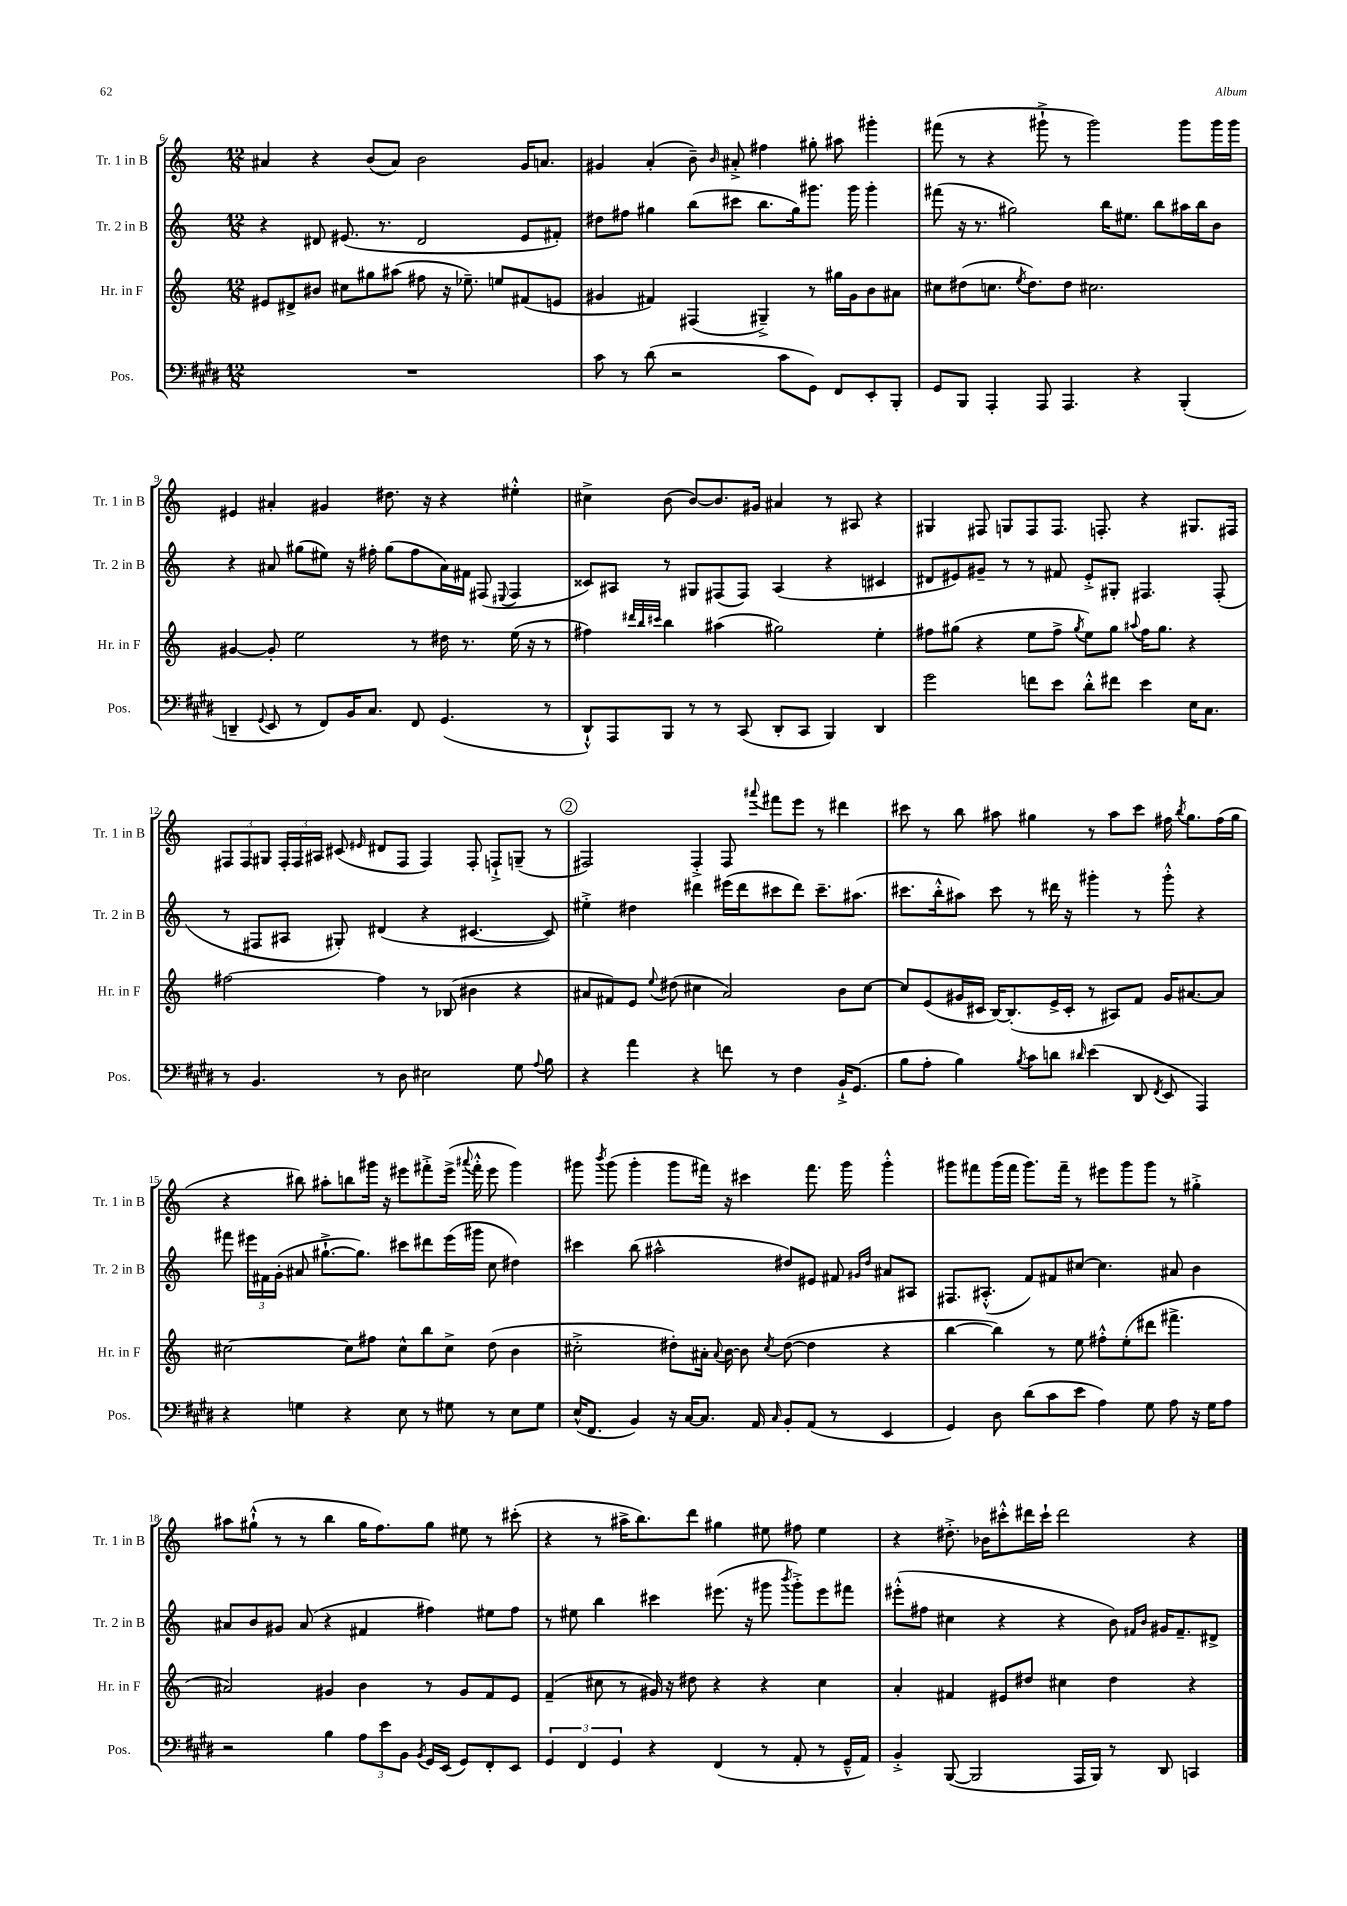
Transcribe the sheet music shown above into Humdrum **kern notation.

**kern	**kern	**kern	**kern
*staff4	*staff3	*staff2	*staff1
*clefF4	*clefG2	*clefG2	*clefG2
*k[f#c#g#d#]	*k[]	*k[]	*k[]
*M12/8	*M12/8	*M12/8	*M12/8
1.r	8e#/L	4r	4a#/
.	8d#^/	.	.
.	8b#/J	8d#/	4r
.	8cc#\L	(8.e#/	.
.	8gg#\	.	(8b/L
.	.	8.r	.
.	(8aa#\J	.	8a#/J)
.	8ff#\	2d#/	2b\
.	16r	.	.
.	8.ee-~\)	.	.
.	8ee/L	.	.
.	(8f#/	8e#/L	16g/LK
.	.	.	8.a/J
.	8e/J	8f#'/J)	.
=	=	=	=
8c#\	4g#/	8dd#\L	4g#/
8r	.	8ff#\J	.
(8d#\	4f#/)	4gg#\	(4a'/
2r	.	.	.
.	(4F#/	(8bb\L	8b~\)
.	.	.	16qqb/
.	.	8ccc#\J	8a#'^/
.	4G#~^/)	8.bb\L	4ff#\
8c#\L	.	.	.
.	.	16gg#\k)	.
8GG#\J)	8r	8.ggg#\J	8gg#'\
8FF#/L	16gg#\LL	.	8aa#\
.	16g#\J	16ggg#\	.
8EE'/	8b\	4ggg#'\	4ggg#'\
8BBB'/J	8a#\J	.	.
=	=	=	=
8GG#/L	8cc#\L	(8fff#\	(8fff#\
8BBB/J	(8dd#\	16r	8r
.	.	8.r	.
4AAA'/	8.cc\J	.	4r
.	.	2gg#\)	.
.	8qee/	.	.
.	8.dd#\L)	.	.
8AAA/	.	.	8ggg#`^\
4.AAA/	8dd#\J	.	8r
.	2.cc#\	.	2ggg#\)
.	.	16bb\LK	.
.	.	8.ee#\J	.
4r	.	.	.
.	.	8bb\L	.
(4BBB'/	.	16aa#\L	8ggg#\L
.	.	16bb\J	.
.	.	8b\J	16ggg#\L
.	.	.	16ggg#\JJ
=	=	=	=
4DD~/	[4g#/	4r	4e#/
8qqGG#/	.	.	.
8EE/	8g#'/]	8a#/	4a#'/
8r	2ee\	(8gg#\L	.
8FF#/L)	.	8ee#\J)	4g#/
16BB/K	.	16r	.
8.C#/J	.	16ff#'\	.
.	.	(8gg#\L	8.dd#\
8FF#/	8r	8ff#\	.
.	.	.	16r
(4.GG#/	16dd#\	16a#\L)	4r
.	8.r	16f#\JJ	.
.	.	(8F#/	.
.	.	8qqE#/	.
.	(16ee\	4F#/	4ee#'^^\
.	16r	.	.
8r	8r	.	.
=	=	=	=
8DD#`^^/L)	4ff#\)	8c##/L)	4cc#^\
8AAA/	.	8A#/J	.
.	32qqddd#/LLL	.	.
.	32qqbb/	.	.
.	32qqccc#/JJJ	.	.
8BBB/J	4bb\	8r	(8b\
8r	.	8G#/L	[8b/L)
8r	(4aa#\	(8F#/	8.b/]
(8CC#/	.	8F#/J)	.
.	.	.	16g#/Jk
8DD#'/L	2gg#\)	(4A#/	4a#/
8CC#/J	.	.	.
4BBB/)	.	4r	8r
.	.	.	8A#/
4DD#/	4ee'\	4c#/	4r
=	=	=	=
2g#\	8ff#\L	8d#/L	4G#/
.	(8gg#\J	8e#/)	.
.	4r	8g#~/J	8F#/
.	.	8r	8G/L
8f\L	8ee\L	8r	8F#/
8e\J	8ff#^\J	8f#/	8.F#/J
.	8qgg#/	.	.
8d#'^^\L	8ee\L)	8e#'^/L	.
.	.	.	8.F'/
8f#\J	8gg#\J	8G#'/J	.
.	8qqaa#/	.	.
4e\	16ff#\LK	4.F#/	4r
.	8.gg#\J	.	.
16E\LK	4r	.	8.G#/L
8.C#\J	.	.	.
.	.	(8F#'/	.
.	.	.	16F#/Jk
=	=	=	=
8r	[2ff#\	8r	12F#/L
.	.	.	12F#/
4.BB/	.	8F#/L	.
.	.	.	12G#/J
.	.	8A#/J	24F#'/LL
.	.	.	24F#/
.	.	.	24A#/JJ
.	.	8G#'/)	(8c#/
.	.	.	16qqe#/
8r	4ff#\]	(4d#/	8d#/L
8D#\	.	.	8F#/J
2E#\	8r	4r	4F#/)
.	(8B-/	.	.
.	4b#\	[4.c#/	8F#'/
.	.	.	8F`^/L
8G#\	4r	.	(8G~/J
8qqA/	.	.	.
8B\	.	8c#/])	8r
=	=	=	=
4r	8a#/L	4ee#'^\	2F#/)
.	8f#/)	.	.
4a\	8e/J	4dd#\	.
.	8qqee/	.	.
.	(8dd#\	.	.
4r	4cc#\	4ddd#\	4F#'^/
8f\	2a#/)	(16eee#\LL	8F#/
.	.	16ddd#\J	.
.	.	.	8qqaaa#/
8r	.	8ccc#\	8fff#\L
4F#\	.	8ddd#\J)	8eee\J
.	.	8.ccc#~\L	8r
16BB`^/LK	8b\L	.	4ddd#\
(8.GG#/J	.	(8.aa#\J	.
.	[8cc#\J	.	.
=	=	=	=
8B\L	8cc#/]L	8.ccc#\L	8ccc#\
8A'\J	(8e/	.	8r
.	.	16bb'^^\k	.
4B\)	16g#/L	8aa#\J)	8bb\
.	16c#/JJ	.	.
.	[16B/LK)	8ccc#\	8aa#\
.	(8.B'/]	.	.
8qB/	.	.	.
8c#\L	.	8r	4gg#\
8d\J	16e^/L	16ddd#\	.
.	16c#'/JJ	16r	.
16qqd#/	.	.	.
(4e\	8r	4ggg#'\	8r
.	8A#/L)	.	8aa#\L
8DD#/	8f/J	8r	8ccc#\J
8qFF#/	.	.	.
8EE/	16g#/LK	8ggg#'^^\	16ff#\
.	.	.	8qbb/
.	[8.a#/	.	8.gg#\L
4AAA/)	.	4r	.
.	8a#/]J	.	(16ff#\L
.	.	.	16gg#\JJ
=	=	=	=
4r	[2cc#\	8fff#\	4r
.	.	24eee#\LL	.
.	.	24f#\	.
.	.	(24g'\JJ	.
4G\	.	8a#/	8bb#\)
.	.	[8.gg#`^\L	8aa#'\L
4r	8cc#\]L	.	8bb\
.	.	8.gg#\]J)	.
.	8ff#\J	.	16ggg#\Jk
.	.	.	16r
8E\	8cc#^^\L	8ccc#\L	8eee#\L
8r	8bb\	8ddd#\	8fff#'^\
8G#\	8cc#^\J	(16eee#\L	(16eee#^\Jk
.	.	.	8qqaaa#/
.	.	16ggg#\JJ	16fff#'^^\
8r	(8dd\	8cc\	8eee#\
8E\L	4b\	4dd#\)	4ggg#\)
8G#\J	.	.	.
=	=	=	=
(16E^^/LK	2cc#'^\	4ccc#\	8ggg#\
8.FF#/J	.	.	.
.	.	.	8qbbb/
.	.	.	(8ggg#\
4BB/)	.	(8bb\	4ggg#'\
.	.	2aa#^^\	.
16r	8dd#'\L)	.	8ggg#\L
[16C#/LK	.	.	.
8.C#/]J	16a#'\Jk	.	16fff#\Jk)
.	8qqa#/	.	.
.	[16b\	.	16r
.	8b\]	.	4ccc#\
16AA/	.	.	.
16qqC#/	8qcc#/	.	.
8BB'/L	([8dd#\	8dd#/L)	.
(8AA/J	4dd#\]	8e#/J	8.fff#\
8r	.	8f#/	.
.	.	.	16ggg#\
.	.	16qqg#/LL	.
.	.	16qqdd#/JJ	.
4EE/	4r	8a#/L	4ggg#'^^\
.	.	8A#/J	.
=	=	=	=
4GG#/)	[4bb\	8.F#/L	8ggg#\L
.	.	.	8fff#\
.	.	(8.A#'^^/J	.
8D#\	4bb\])	.	(16ggg#\L
.	.	.	16fff#\JJ
(8d#\L	.	8f/L)	8.ggg#\L)
8c#\	8r	8f#/	.
.	.	.	16fff#~\Jk
8e\J	8ee\	[8cc#/J	8r
4A\)	8ff#'^^\L	4.cc#\]	8eee#\L
.	(8ee'\	.	8ggg#\
8G#\	8ddd#\J	.	8ggg#\J
8A\	4.fff#^\	8a#/	8r
16r	.	4b\	4gg#'^\
16G#\LK	.	.	.
8A\J	.	.	.
=	=	=	=
2r	2a#/)	8a#/L	8aa#\L
.	.	8b/	(8gg#`^^\J
.	.	8g#/J	8r
.	.	(8a#/	8r
4B\	4g#/	4r	4bb\
12A\L	4b\	4f#/	16gg#\LK
.	.	.	8.ff\)
12e\	.	.	.
12BB\J	.	.	.
8qBB/	.	.	.
16GG#/LL	8r	4ff#\)	8gg#\J
(16EE/JJ	.	.	.
8GG#/L)	8g#/L	.	8ee#\
8FF#'/	8f/	8ee#\L	8r
8EE/J	8e/J	8ff#\J	(8ccc#'\
=	=	=	=
6GG#/	(4f~/	8r	4r
.	.	8ee#\	.
6FF#/	.	.	.
.	8cc#\	4bb\	8r
6GG#/	.	.	.
.	8r	.	16aa#^\LK
.	.	.	8.bb\)
4r	16g#/)	4ccc#\	.
.	16r	.	.
.	8dd#\	.	8ddd\J
(4FF#/	4r	(8.eee#\	4gg#\
.	.	16r	.
8r	4r	8ggg#\	8ee#\
.	.	8qbbb/	.
8AA'/	.	8ggg#'^\L)	8ff#\
8r	4cc#\	8eee#\	4ee#\
16GG#~^^/LL	.	8fff#\J	.
16AA/JJ)	.	.	.
=	=	=	=
4BB'^/	4a'/	(8eee#'^^\L	4r
.	.	8ff#\J	.
([8BBB/	4f#/	4cc#\	8.dd#'^\
2BBB/]	.	.	.
.	.	.	16b-\LK
.	8e#/L	4r	8ccc#'^^\
.	8dd#/J	.	16ddd#\L
.	.	.	16ccc#`\JJ
.	4cc#\	4r	2ddd#\
16AAA/LL	.	.	.
16BBB/JJ)	.	.	.
8r	4dd#\	8b\)	.
.	.	16qqf#/LL	.
.	.	16qqb/JJ	.
8DD#/	.	16g#/LK	.
.	.	8.f#~/	.
4CC/	4r	.	4r
.	.	8d#^/J	.
==	==	==	==
*-	*-	*-	*-
